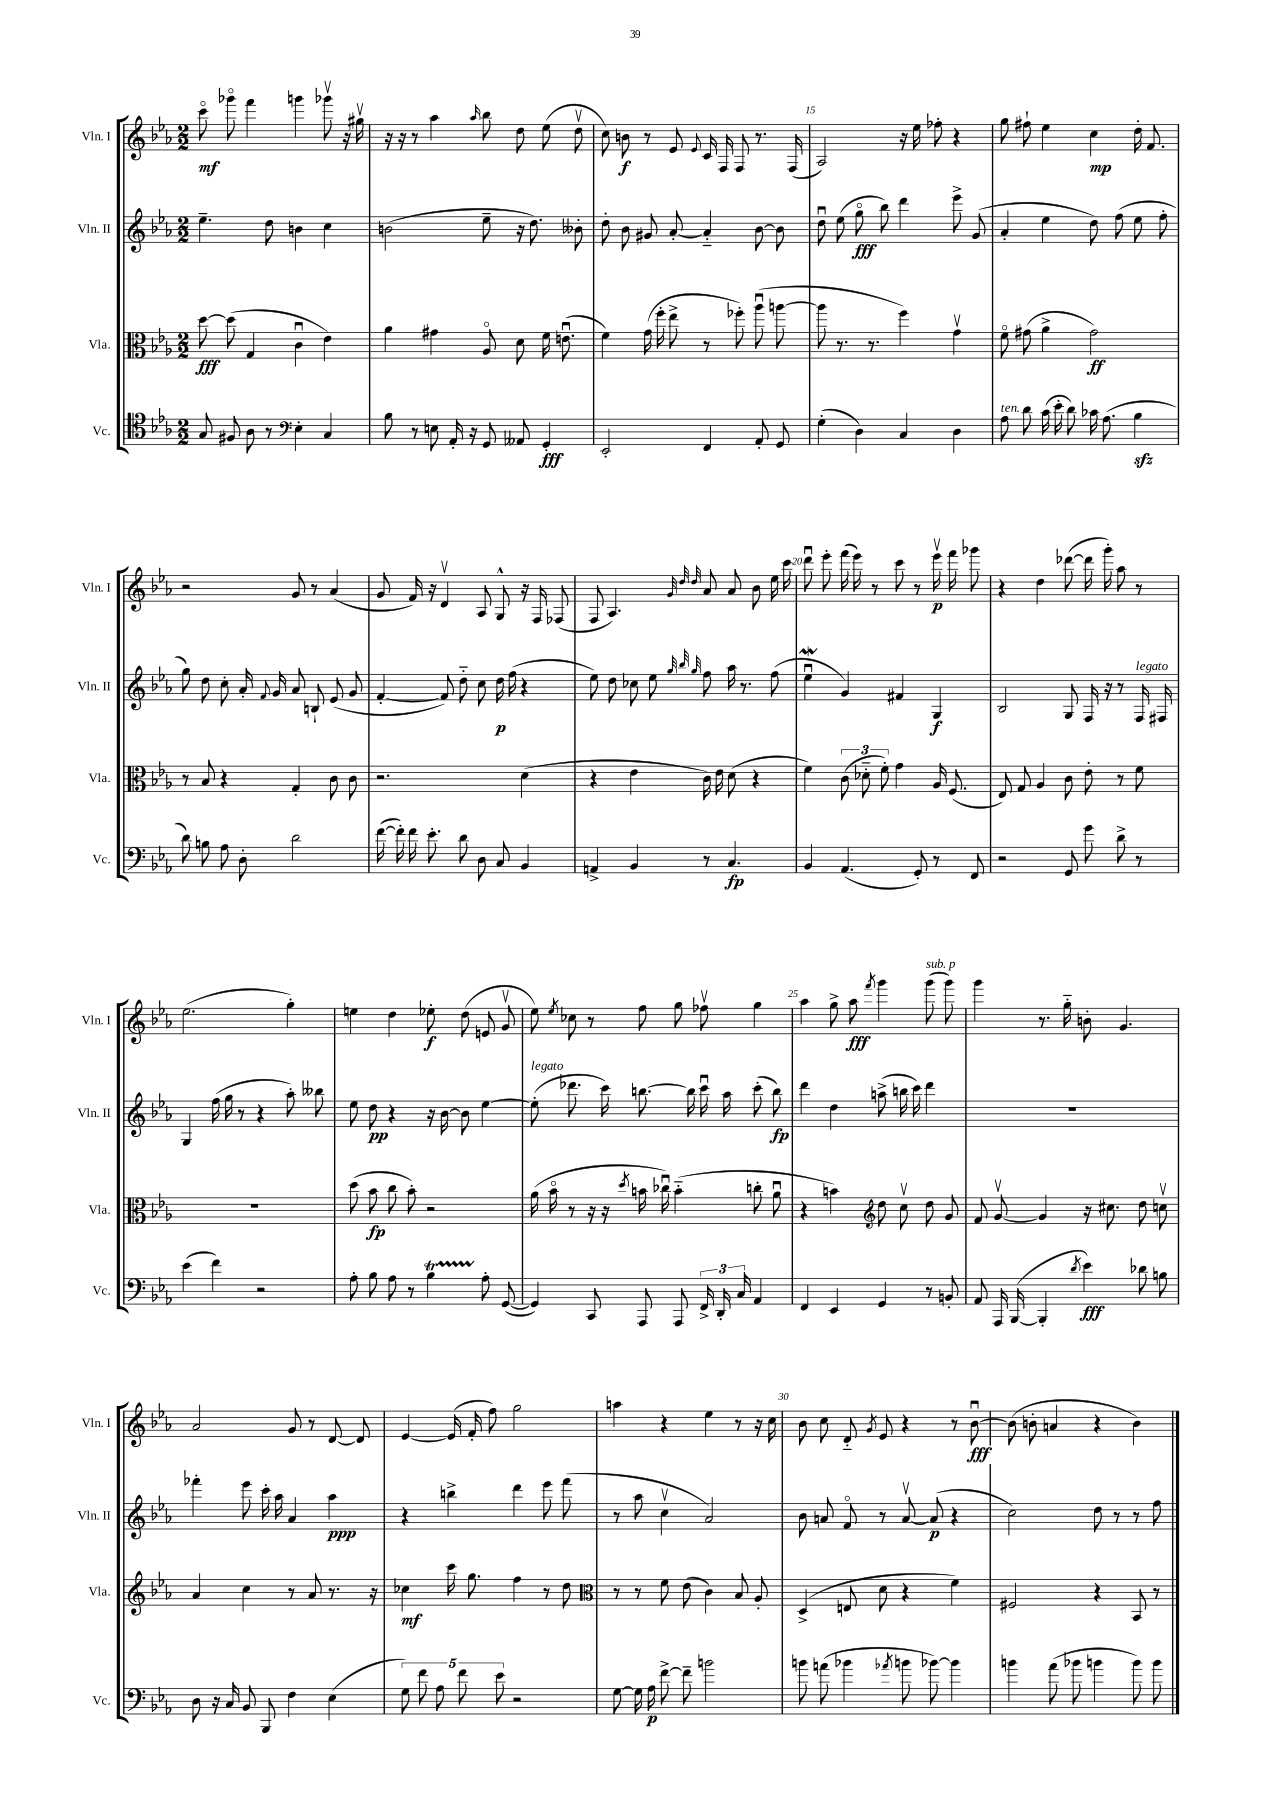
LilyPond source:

<<
\new StaffGroup <<
\new Staff = "s0" \with { instrumentName = "Vln. I" shortInstrumentName = "Vln. I" } {
    \clef treble \key ees \major \numericTimeSignature \time 2/2
    \autoBeamOff c'''8\flageolet\mf ges'''8\flageolet f'''4 g'''4 ges'''8\upbow r16 gis''16\upbow |
    r16 r16 r8 aes''4 \grace { aes''16 } bes''8 d''8 ees''8( d''8\upbow |
    c''8) b'8\f r8 ees'8 \appoggiatura { ees'8 } c'16 f16 f8 r8. f16( |
    aes2) r16 ees''16 fes''8-. r4 |
    g''8 fis''8-! ees''4 c''4\mp d''16-. f'8. |
    r2 g'8 r8 aes'4( |
    g'8 f'16) r16 d'4\upbow aes8 g8-^ r16 f16 fes8( |
    f8 aes4.) \grace { g'32 d''32 d''32 } aes'8 aes'8 bes'8 ees''16 c'''16 |
    d'''8\downbow ees'''8-. f'''16( ees'''16) r8 c'''8 r8 ees'''16\upbow\p f'''16 ges'''8 |
    r4 d''4 des'''8~( des'''16 g'''16-.) aes''8 r8 |
    ees''2.( g''4-.) |
    e''4 d''4 ees''8-.\f d''8( e'8 g'8\upbow |
    ees''8) \acciaccatura { ees''8 } ces''8 r8 f''8 g''8 fes''8\upbow g''4 |
    aes''4 g''8-> aes''8\fff \acciaccatura { f'''8 } g'''4 g'''8^\markup { \italic "sub. p" }( g'''8) |
    g'''4 r8. g''16-_ b'8-. g'4. |
    aes'2 g'8 r8 d'8~ d'8 |
    ees'4~ ees'16( f'16-. f''8) g''2 |
    a''4 r4 ees''4 r8 r16 c''16 |
    bes'8 c''8 d'8-_ \acciaccatura { g'8 } ees'8 r4 r8 bes'8~\downbow\fff |
    bes'8( b'8-. a'4 r4 b'4) \bar "|." |
}
\new Staff = "s1" \with { instrumentName = "Vln. II" shortInstrumentName = "Vln. II" } {
    \clef treble \key ees \major \numericTimeSignature \time 2/2
    \autoBeamOff ees''4.-- d''8 b'4 c''4 |
    b'2( ees''8-- r16 d''8.) beses'8-. |
    d''8-. bes'8 gis'8 aes'8~-. aes'4-_ bes'8~ bes'8 |
    d''8\downbow ees''8( g''8\flageolet\fff bes''8) d'''4 ees'''8-> g'8( |
    aes'4-. ees''4 d''8) f''8( ees''8 f''8-. |
    g''8) d''8 c''8-. aes'16-. \appoggiatura { f'8 } g'16 aes'8 b8-! ees'8( g'8 |
    f'4~-. f'8) d''8-_ c''8 d''16\p f''16( r4 |
    ees''8) d''8 ces''8 ees''8 \grace { g''32 bes''32 g''32 } f''8 aes''16 r8. f''8( |
    ees''4\downbow\mordent g'4) fis'4 g4\f |
    bes2 g8 f16 r16 r8 f16^\markup { \italic "legato" } fis16 |
    g4 f''16( g''16 r8 r4 aes''8-.) beses''8 |
    ees''8 d''8\pp r4 r16 bes'16~ bes'8 ees''4~ |
    ees''8-.^\markup { \italic "legato" }( des'''8. c'''16) b''8.~ b''16 c'''16\downbow aes''16 c'''8-.( b''8\fp) |
    d'''4 d''4 a''8->( b''16 c'''16) d'''4 |
    R1 |
    fes'''4-. ees'''8 c'''16-. aes''16 aes'4 aes''4\ppp |
    r4 b''4-> d'''4 ees'''8 f'''8( |
    r8 aes''8 c''4\upbow aes'2) |
    bes'8 a'8 f'8\flageolet r8 a'8~\upbow a'8\p( r4 |
    c''2) d''8 r8 r8 f''8 \bar "|." |
}
\new Staff = "s2" \with { instrumentName = "Vla." shortInstrumentName = "Vla." } {
    \clef alto \key ees \major \numericTimeSignature \time 2/2
    \autoBeamOff d''8~\fff d''8( g4 c'4\downbow ees'4) |
    aes'4 gis'4 aes8\flageolet d'8 f'16 e'8.\downbow( |
    f'4) g'16( f''16-. ees''8-> r8 fes''8-.) aes''8\downbow( a''8~ |
    a''8 r8. r8. f''4) g'4\upbow |
    f'8\flageolet gis'8( aes'4-> gis'2\ff) |
    r8 bes8 r4 g4-. c'8 c'8 |
    r2. d'4( |
    r4 ees'4 c'16) ees'16 d'8( r4 |
    f'4) \tuplet 3/2 { c'8( des'8-_ f'8-.) } g'4 aes16 f8.( |
    ees8) g8 aes4 c'8 ees'8-. r8 f'8 |
    R1 |
    d''8( bes'8\fp c''8 bes'8-.) r2 |
    aes'16( bes'16\flageolet r8 r16 r16 \acciaccatura { d''8 } b'16 ces''16\downbow) b'4-_( c''8-. aes'8\downbow |
    r4 b'4) \clef treble d''8 c''8\upbow d''8 g'8 |
    f'8 g'8~\upbow g'4 r16 cis''8. d''8 c''8\upbow |
    aes'4 c''4 r8 aes'8 r8. r16 |
    ces''4\mf c'''16 g''8. f''4 r8 d''8 |
    \clef alto r8 r8 f'8 ees'8( c'4) bes8 aes8-. |
    d4->( e8 d'8 r4 f'4) |
    fis2 r4 bes,8 r8 \bar "|." |
}
\new Staff = "s3" \with { instrumentName = "Vc." shortInstrumentName = "Vc." } {
    \clef tenor \key ees \major \numericTimeSignature \time 2/2
    \autoBeamOff g8 fis8 aes8 r8 \clef bass ees4-. c4 |
    bes8 r8 e8 aes,16-. r16 g,8 aeses,8 g,4-.\fff |
    ees,2-. f,4 aes,8-. g,8 |
    g4-.( d4) c4 d4 |
    aes8^\markup { \italic "ten." } d'8 c'16( ees'16-. d'8) ces'16 aes8.( bes4\sfz |
    d'8) b8 aes8 d8-. d'2 |
    f'16~( f'16-.) f'16 ees'8.-. d'8 d8 c8 bes,4 |
    a,4-> bes,4 r8 c4.\fp |
    bes,4 aes,4.( g,8-.) r8 f,8 |
    r2 g,8 g'8 d'8-> r8 |
    ees'4( f'4) r2 |
    aes8-. bes8 aes8 r8 bes4\startTrillSpan aes8-.\stopTrillSpan g,8~( |
    g,4) c,8 aes,,8 aes,,8 \tuplet 3/2 { f,16-> d,16-. c16 } aes,4 |
    f,4 ees,4 g,4 r8 b,8-. |
    aes,8 aes,,16 bes,,16~( bes,,4-. \acciaccatura { d'8 } ees'4\fff) des'8 b8 |
    d8 r16 c16 bes,8 bes,,8 f4 ees4( |
    \tuplet 5/4 { g8) f'8 aes8 f'8 ees'8 } r2 |
    g8~ g16 aes16\p f'8~-> f'8-- b'2 |
    b'8 a'8( bes'4 \acciaccatura { aes'8 } b'8 bes'8~) bes'4 |
    b'4 aes'8( bes'8 b'4 b'8) b'8 \bar "|." |
}
>>
>>
\layout { \context { \Score currentBarNumber = #12 \override BarNumber.break-visibility = ##(#f #t #t) barNumberVisibility = #(every-nth-bar-number-visible 5) } }
